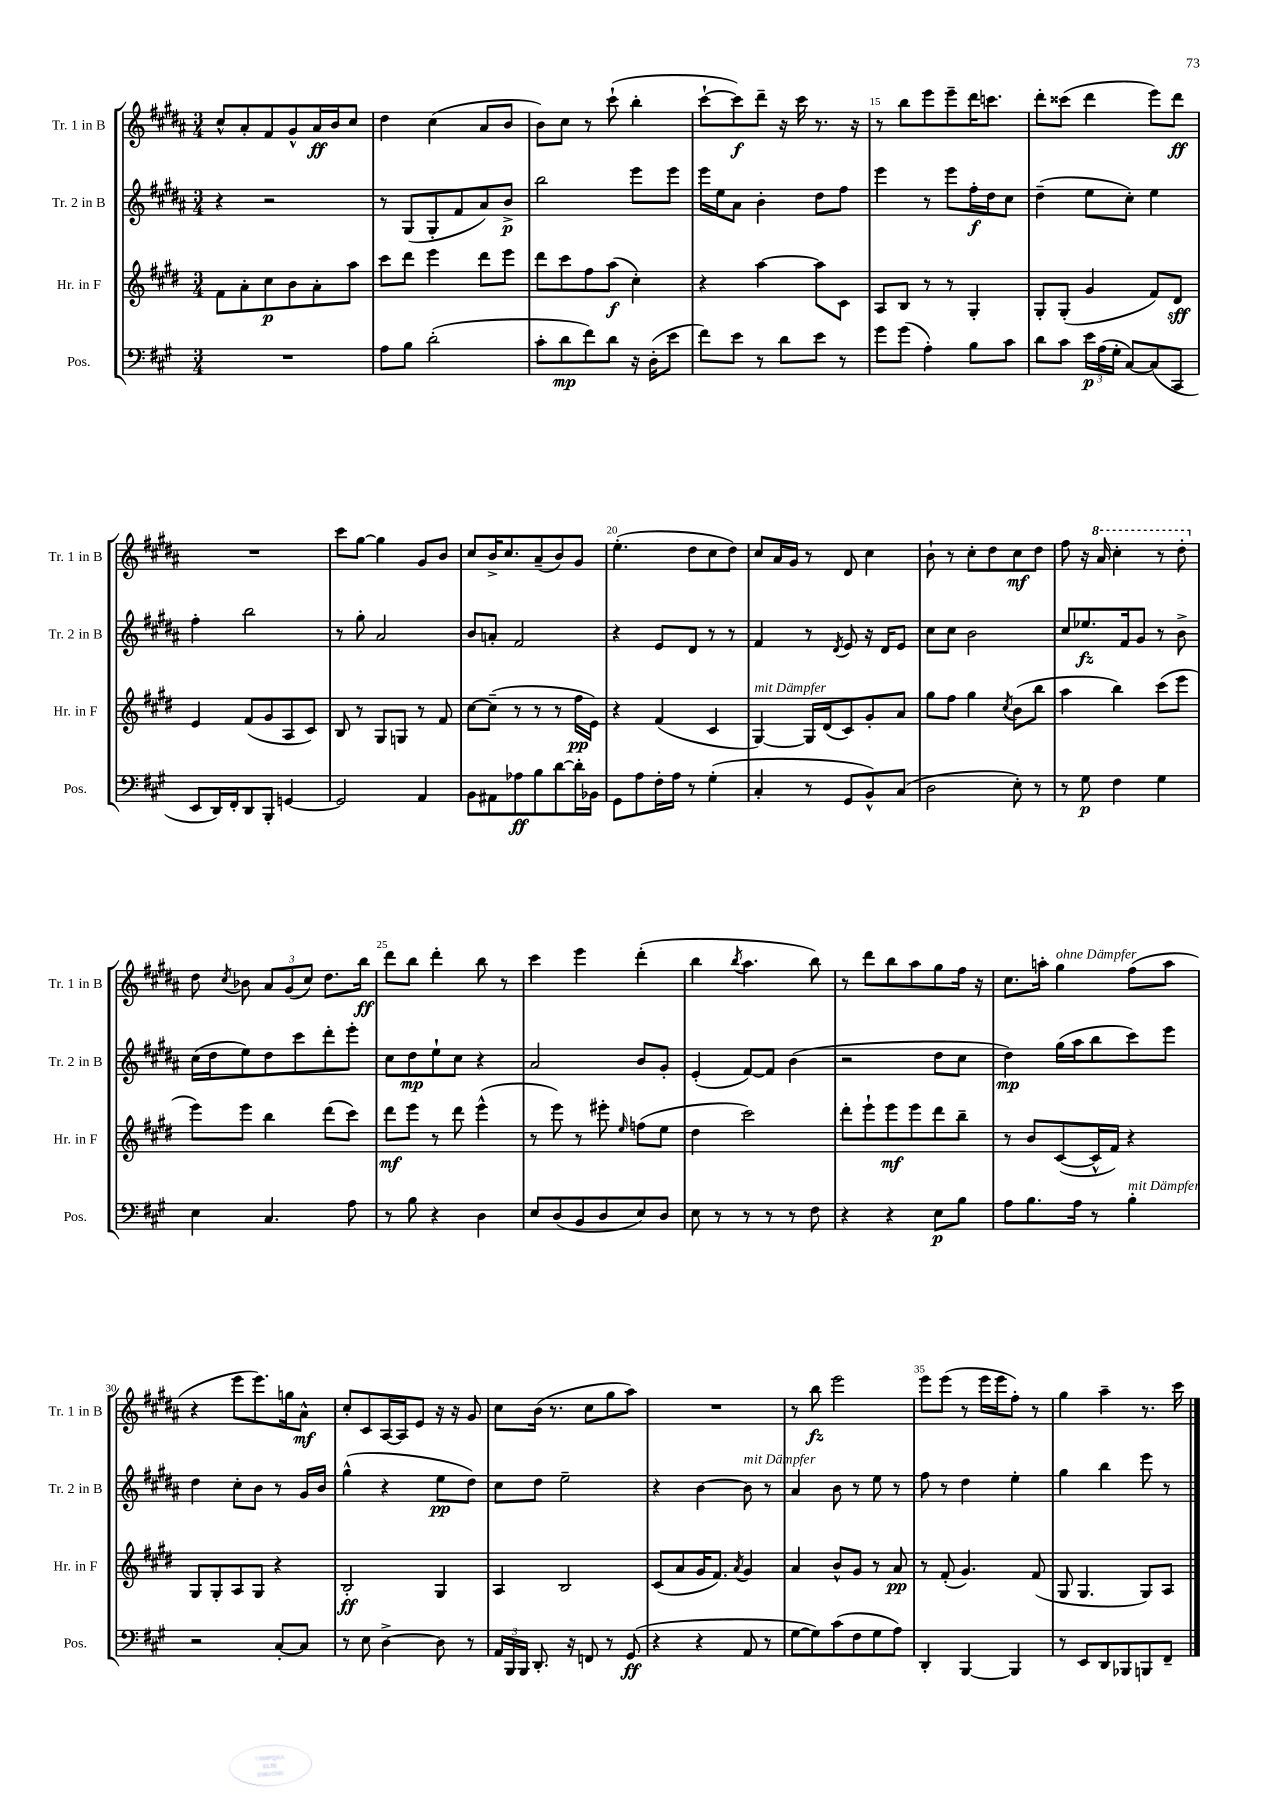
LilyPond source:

<<
\new StaffGroup <<
\new Staff = "s0" \with { instrumentName = "Tr. 1 in B" shortInstrumentName = "Tr. 1 in B" } {
    \clef treble \key b \major \numericTimeSignature \time 3/4
    \autoBeamOff cis''8[-^ ais'8-. fis'8 gis'8-^ ais'16\ff b'16 cis''8] |
    dis''4 cis''4( ais'8[ b'8] |
    b'8[) cis''8] r8 cis'''8-!( b''4-. |
    cis'''8[~-! cis'''8\f) dis'''8]-- r16 cis'''16 r8. r16 |
    r8 b''8[ e'''8 e'''8-- dis'''16 c'''8.] |
    dis'''8[-. cisis'''8]( dis'''4 e'''8[) dis'''8]\ff |
    R2. |
    cis'''8[ gis''8]~ gis''4 gis'8[ b'8] |
    cis''8[ b'16-> cis''8. ais'8--( b'8) gis'8] |
    e''4.-.( dis''8[ cis''8 dis''8]) |
    cis''8[ ais'16 gis'16] r8 dis'8 cis''4 |
    b'8-! r8 cis''8[-. dis''8 cis''8\mf dis''8] |
    fis''8 r16 \ottava #1 ais''16 cis'''4-. r8 dis'''8-. \ottava #0 |
    dis''8 \acciaccatura { cis''8 } bes'8 \tuplet 3/2 { ais'8[ gis'8( cis''8]) } dis''8.[ b''16]\ff |
    dis'''8[ b''8] dis'''4-. b''8 r8 |
    cis'''4 e'''4 dis'''4-.( |
    b''4 \acciaccatura { b''8 } ais''4. b''8) |
    r8 dis'''8[ b''8 ais''8 gis''8 fis''16] r16 |
    cis''8.[ a''16]-. gis''4^\markup { \italic "ohne Dämpfer" } fis''8[( a''8] |
    r4 e'''8[ e'''8.) g''16 ais'8]-^\mf |
    cis''8[-. cis'8 ais16~ ais16 e'8] r16 r16 gis'8 |
    cis''8[ b'16]( r8. cis''8[ gis''8 ais''8]) |
    R2. |
    r8 b''8\fz e'''2 |
    e'''8[ e'''8]( r8 e'''16[ e'''16 fis''8]-.) r8 |
    gis''4 ais''4-- r8. cis'''16 \bar "|." |
}
\new Staff = "s1" \with { instrumentName = "Tr. 2 in B" shortInstrumentName = "Tr. 2 in B" } {
    \clef treble \key b \major \numericTimeSignature \time 3/4
    \autoBeamOff r4 r2 |
    r8 gis8[( gis8-. fis'8 ais'8) b'8]->\p |
    b''2 e'''8[ e'''8] |
    e'''16[ e''16 ais'8] b'4-. dis''8[ fis''8] |
    e'''4 r8 e'''8[ fis''16-.\f dis''16 cis''8] |
    dis''4--( e''8[ cis''8]-.) e''4 |
    fis''4-. b''2 |
    r8 gis''8-. ais'2 |
    b'8[ a'8]-. fis'2 |
    r4 e'8[ dis'8] r8 r8 |
    fis'4 r8 \acciaccatura { dis'8 } e'8 r16 dis'16[ e'8] |
    cis''8[ cis''8] b'2 |
    cis''8[ ees''8.\fz fis'16 gis'8] r8 b'8-> |
    cis''16[( dis''16 e''8) dis''8 cis'''8 dis'''8-. e'''8]-. |
    cis''8[ dis''8\mp e''8-! cis''8] r4 |
    ais'2 b'8[ gis'8]-. |
    e'4-.( fis'8[~) fis'8] b'4( |
    r2 dis''8[ cis''8] |
    dis''4\mp) gis''16[( ais''16 b''8 cis'''8) e'''8] |
    dis''4 cis''8[-. b'8] r8 gis'16[ b'16] |
    gis''4-^( r4 e''8[\pp dis''8]) |
    cis''8[ dis''8] e''2-- |
    r4 b'4~ b'8^\markup { \italic "mit Dämpfer" } r8 |
    ais'4 b'8 r8 e''8 r8 |
    fis''8 r8 dis''4 e''4-. |
    gis''4 b''4 e'''8 r8 \bar "|." |
}
\new Staff = "s2" \with { instrumentName = "Hr. in F" shortInstrumentName = "Hr. in F" } {
    \clef treble \key e \major \numericTimeSignature \time 3/4
    \autoBeamOff fis'8[ a'8-. cis''8\p b'8 a'8-. a''8] |
    cis'''8[ dis'''8] e'''4 dis'''8[ e'''8] |
    dis'''8[ cis'''8 fis''8 a''8]\f( cis''4-.) |
    r4 a''4~ a''8[ cis'8] |
    a8[ b8] r8 r8 gis4-. |
    gis8[-. gis8]-.( gis'4 fis'8[) dis'8]\sff |
    e'4 fis'8[( gis'8 a8 cis'8]) |
    b8 r8 gis8[ g8] r8 fis'8 |
    cis''8[~ cis''8]--( r8 r8 r8 fis''16[\pp e'16]) |
    r4 fis'4( cis'4 |
    gis4~^\markup { \italic "mit Dämpfer" }) gis16[ dis'16( cis'8) gis'8-. a'8] |
    gis''8[ fis''8] gis''4 \acciaccatura { cis''8 } b'8[( b''8] |
    a''4 b''4) cis'''8[( e'''8] |
    e'''8[) e'''8] b''4 dis'''8[( cis'''8]) |
    dis'''8[\mf e'''8] r8 dis'''8 e'''4-^( |
    r8 e'''8) r8 eis'''8-. \grace { e''16 } f''8[( e''8] |
    dis''4 cis'''2) |
    dis'''8[-. e'''8-! e'''8\mf e'''8 dis'''8 b''8]-- |
    r8 b'8[ cis'8~( cis'16-^ fis'16]) r4 |
    gis8[ gis8-. a8 gis8] r4 |
    b2-.\ff gis4 |
    a4 b2 |
    cis'8[( a'8 gis'16 fis'8.]) \acciaccatura { a'8 } gis'4 |
    a'4 b'8[-^ gis'8] r8 a'8\pp |
    r8 fis'8-.( gis'4.) fis'8( |
    gis8 gis4. gis8[) a8] \bar "|." |
}
\new Staff = "s3" \with { instrumentName = "Pos." shortInstrumentName = "Pos." } {
    \clef bass \key a \major \numericTimeSignature \time 3/4
    \autoBeamOff R2. |
    a8[ b8] d'2-.( |
    cis'8[-. d'8\mp fis'8) d'8] r16 d16[-.( e'8] |
    fis'8[) e'8] r8 d'8[ e'8] r8 |
    gis'8[ gis'8]( a4-.) b8[ cis'8] |
    d'8[ cis'8] \tuplet 3/2 { e'16[\p a16( gis16]-. } cis8[~) cis8( cis,8] |
    e,8[ d,16) fis,16-. d,8 b,,8]-. g,4~ |
    g,2 a,4 |
    b,8[ ais,8 aes8\ff b8 d'8~ d'16-. bes,16] |
    gis,8[ a8 fis16-. a16] r8 gis4-.( |
    cis4-. r8 gis,8[ b,8-^) cis8]( |
    d2 e8-.) r8 |
    r8 gis8\p fis4 gis4 |
    e4 cis4. a8 |
    r8 b8 r4 d4 |
    e8[ d8( b,8 d8 e8) d8] |
    e8 r8 r8 r8 r8 fis8 |
    r4 r4 e8[\p b8] |
    a8[ b8. a16] r8 b4-.^\markup { \italic "mit Dämpfer" } |
    r2 cis8[~-. cis8] |
    r8 e8 d4~-> d8 r8 |
    \tuplet 3/2 { a,16[ b,,16 b,,16] } d,8.-. r16 f,8 r8 gis,8\ff( |
    r4 r4 a,8 r8 |
    gis8[~ gis8) cis'8( fis8 gis8 a8]) |
    d,4-. b,,4~ b,,4 |
    r8 e,8[ d,8 bes,,8 b,,8 fis,8]-- \bar "|." |
}
>>
>>
\layout { \context { \Score currentBarNumber = #11 \override BarNumber.break-visibility = ##(#f #t #t) barNumberVisibility = #(every-nth-bar-number-visible 5) } }
